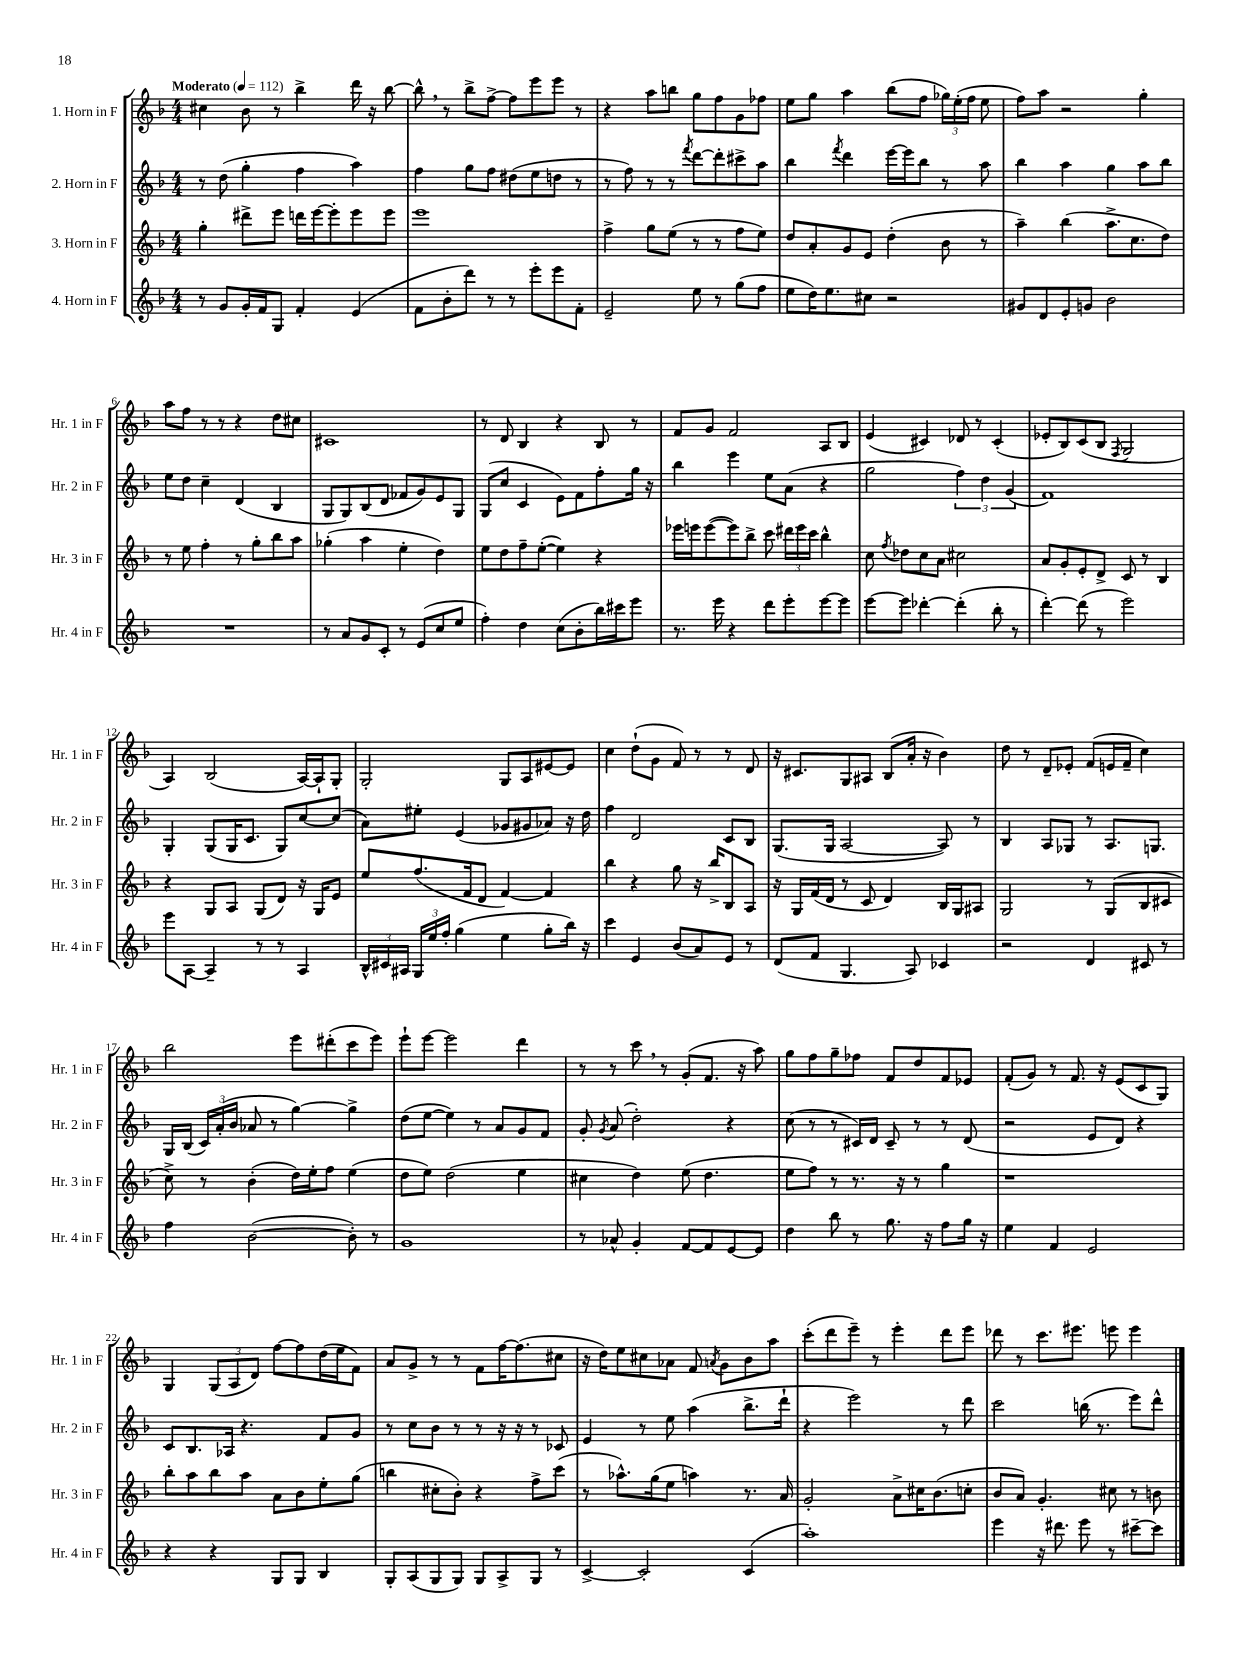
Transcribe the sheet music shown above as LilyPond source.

<<
\new StaffGroup <<
\new Staff = "s0" \with { instrumentName = "1. Horn in F" shortInstrumentName = "Hr. 1 in F" } {
    \clef treble \key f \major \numericTimeSignature \time 4/4 \tempo "Moderato" 4 = 112
    \autoBeamOff cis''4 bes'8 r8 bes''4-> d'''16 r16 bes''8~ |
    bes''8-^ \breathe r8 bes''8[-> f''8]~-> f''8[ e'''8 e'''8] r8 |
    r4 a''8[ b''8] g''8[ f''8 g'8 fes''8] |
    e''8[ g''8] a''4 bes''8[( f''8] \tuplet 3/2 { ges''16[) e''16-.( f''16] } e''8 |
    f''8[) a''8] r2 g''4-. |
    a''8[ f''8] r8 r8 r4 d''8[ cis''8] |
    cis'1 |
    r8 d'8 bes4 r4 bes8 r8 |
    f'8[ g'8] f'2 a8[ bes8] |
    e'4( cis'4) des'8 r8 cis'4-.( |
    ees'8[-. bes8) c'8( bes8] \acciaccatura { f8 } g2 |
    a4) bes2( a16[~) a16-! g8]-. |
    g2-. g8[ a8 eis'8~ eis'8] |
    c''4 d''8[-!( g'8] f'8) r8 r8 d'8 |
    r16 cis'8.[ g8 ais8] bes8[( a'16]-. r16 bes'4) |
    d''8 r8 d'8[-- ees'8]-. f'8[( e'16 f'16]-- c''4) |
    bes''2 e'''8[ dis'''8-.( c'''8 e'''8]) |
    e'''8[-! e'''8]~ e'''2 d'''4 |
    r8 r8 c'''8 \breathe r8 g'8[-.( f'8.] r16 a''8) |
    g''8[ f''8 g''8-- fes''8] f'8[ d''8 f'8 ees'8] |
    f'8[-.( g'8]) r8 f'8. r16 e'8[( c'8 g8]) |
    g4 \tuplet 3/2 { g8[( a8 d'8]) } f''8[~ f''8 d''16( e''16 f'8]) |
    a'8[ g'8]-> r8 r8 f'8[ f''16~ f''8.( cis''8] |
    r16 d''16[) e''8 cis''8 aes'8] f'8 \acciaccatura { a'8 } g'8[ bes'8 a''8] |
    c'''8[-.( d'''8 e'''8]--) r8 e'''4-. d'''8[ e'''8] |
    des'''8 r8 c'''8.[ eis'''8.] e'''8 e'''4 \bar "|." |
}
\new Staff = "s1" \with { instrumentName = "2. Horn in F" shortInstrumentName = "Hr. 2 in F" } {
    \clef treble \key f \major \numericTimeSignature \time 4/4
    \autoBeamOff r8 d''8( g''4-. f''4 a''4) |
    f''4 g''8[ f''8] dis''8[( e''8 d''8] r8 |
    r8 f''8) r8 r8 \acciaccatura { f'''8 } d'''8[~ d'''8-. cis'''8-> a''8] |
    bes''4 \acciaccatura { f'''8 } d'''4 e'''16[~ e'''16 bes''8] r8 a''8 |
    bes''4 a''4 g''4 a''8[ bes''8] |
    e''8[ d''8] c''4-- d'4( bes4 |
    g8[ g8) bes8( d'8] fes'8[ g'8) e'8 g8] |
    g8[( c''8] c'4 e'8[) f'8 f''8-. g''16] r16 |
    bes''4 e'''4 e''8[ a'8]( r4 |
    g''2 \tuplet 3/2 { f''4) d''4 g'4( } |
    f'1) |
    g4-. g8[( g16 c'8.] g8[) c''8~ c''8]( |
    a'8[) eis''8]-. e'4( ges'8[ gis'8 aes'8]) r16 d''16 |
    f''4 d'2 c'8[ bes8] |
    g8.[( g16] a2~ a8) r8 |
    bes4 a8[ ges8] r8 a8.[ g8.] |
    g16[ bes16]( \tuplet 3/2 { c'16[) a'16-.( bes'16] } aes'8 r8 g''4~) g''4-> |
    d''8[( e''8]~ e''4) r8 a'8[ g'8 f'8] |
    g'8-. \acciaccatura { g'8 } a'8( d''2-.) r4 |
    c''8( r8 r8 cis'16[) d'16] cis'8-- r8 r8 d'8( |
    r2 e'8[ d'8]) r4 |
    c'8[ bes8. aes16] r4. f'8[ g'8] |
    r8 c''8[ bes'8] r8 r8 r16 r16 r8 ces'8 |
    e'4 r8 e''8 a''4( bes''8.[-> d'''16]-! |
    r4 e'''2) r8 d'''8 |
    c'''2 b''16( r8. e'''8[) d'''8]-^ \bar "|." |
}
\new Staff = "s2" \with { instrumentName = "3. Horn in F" shortInstrumentName = "Hr. 3 in F" } {
    \clef treble \key f \major \numericTimeSignature \time 4/4
    \autoBeamOff g''4-. dis'''8[-> e'''8] d'''16[ e'''16~ e'''8-. e'''8 e'''8] |
    e'''1 |
    f''4-> g''8[ e''8]( r8 r8 f''8[ e''8]) |
    d''8[ a'8-. g'8 e'8] d''4-.( bes'8 r8 |
    a''4--) bes''4( a''8.[-> c''8. d''8]) |
    r8 e''8 f''4-. r8 g''8[-. bes''8 a''8] |
    ges''4-.( a''4 e''4-. d''4) |
    e''8[ d''8 f''8-- e''8]~-.( e''4) r4 |
    ees'''16[ e'''16 e'''8~( e'''8) bes''8]-> c'''8 \tuplet 3/2 { dis'''16[ e'''16 c'''16] } bes''4-^ |
    c''8 \acciaccatura { f''8 } des''8[ c''8 a'8] cis''2 |
    a'8[ g'8-. e'8-. d'8]-> c'8 r8 bes4 |
    r4 g8[ a8] g8[( d'8]) r16 g16[ e'8] |
    e''8[ f''8.( f'16 d'8] f'4~) f'4 |
    bes''4 r4 g''8 r16 bes''16[-> bes8 a8] |
    r16 g16[ f'16( d'16] r8 c'8 d'4) bes16[ g16 ais8] |
    g2 r8 g8[( bes8 cis'8] |
    c''8->) r8 bes'4-.( d''16[) e''16-. f''8] e''4( |
    d''8[ e''8]) d''2( e''4 |
    cis''4 d''4) e''8( d''4. |
    e''8[ f''8]) r8 r8. r16 r8 g''4 |
    r1 |
    bes''8[-. a''8 bes''8 a''8] a'8[ bes'8 e''8-. g''8]( |
    b''4 cis''8[-. bes'8]-.) r4 f''8[-> c'''8]( |
    r8 aes''8.[-^) g''16( e''8] a''4) r8. a'16 |
    g'2-. a'8[-> cis''16 bes'8.( c''8]-. |
    bes'8[ a'8]) g'4.-. cis''8 r8 b'8 \bar "|." |
}
\new Staff = "s3" \with { instrumentName = "4. Horn in F" shortInstrumentName = "Hr. 4 in F" } {
    \clef treble \key f \major \numericTimeSignature \time 4/4
    \autoBeamOff r8 g'8[ g'16-. f'16 g8] f'4-. e'4( |
    f'8[ bes'8-. d'''8]) r8 r8 e'''8[-. e'''8 f'8]-. |
    e'2-- e''8 r8 g''8[( f''8] |
    e''8[ d''16) e''8. cis''8] r2 |
    gis'8[ d'8 e'8-. g'8] bes'2 |
    R1 |
    r8 a'8[ g'8 c'8]-. r8 e'8[( c''8 e''8] |
    f''4-.) d''4 c''8[( bes'8-. bes''16) cis'''16 e'''8] |
    r8. e'''16 r4 d'''8[ e'''8-. e'''8~ e'''8] |
    e'''8[~ e'''8] des'''4~-. des'''4-.( bes''8-. r8 |
    d'''4~-.) d'''8( r8 e'''2) |
    e'''8[ a8]~ a4-- r8 r8 a4 |
    \tuplet 3/2 { bes16[-^ cis'16 ais16] } \tuplet 3/2 { g16[ e''16 f''16]-. } g''4( e''4 g''8[-. bes''16]) r16 |
    c'''4 e'4 bes'8[( a'8) e'8] r8 |
    d'8[( f'8] g4. a8) ces'4 |
    r2 d'4 cis'8 r8 |
    f''4 bes'2~( bes'8-.) r8 |
    g'1 |
    r8 aes'8-^ g'4-. f'8[~ f'8 e'8~ e'8] |
    d''4 bes''8 r8 g''8. r16 f''8[ g''16] r16 |
    e''4 f'4 e'2 |
    r4 r4 g8[ g8] bes4 |
    g8[-. a8( g8 g8]) g8[ a8-> g8] r8 |
    c'4~-> c'2-. c'4( |
    a''1-.) |
    e'''4 r16 dis'''8. e'''8 r8 cis'''8[~-- cis'''8] \bar "|." |
}
>>
>>
